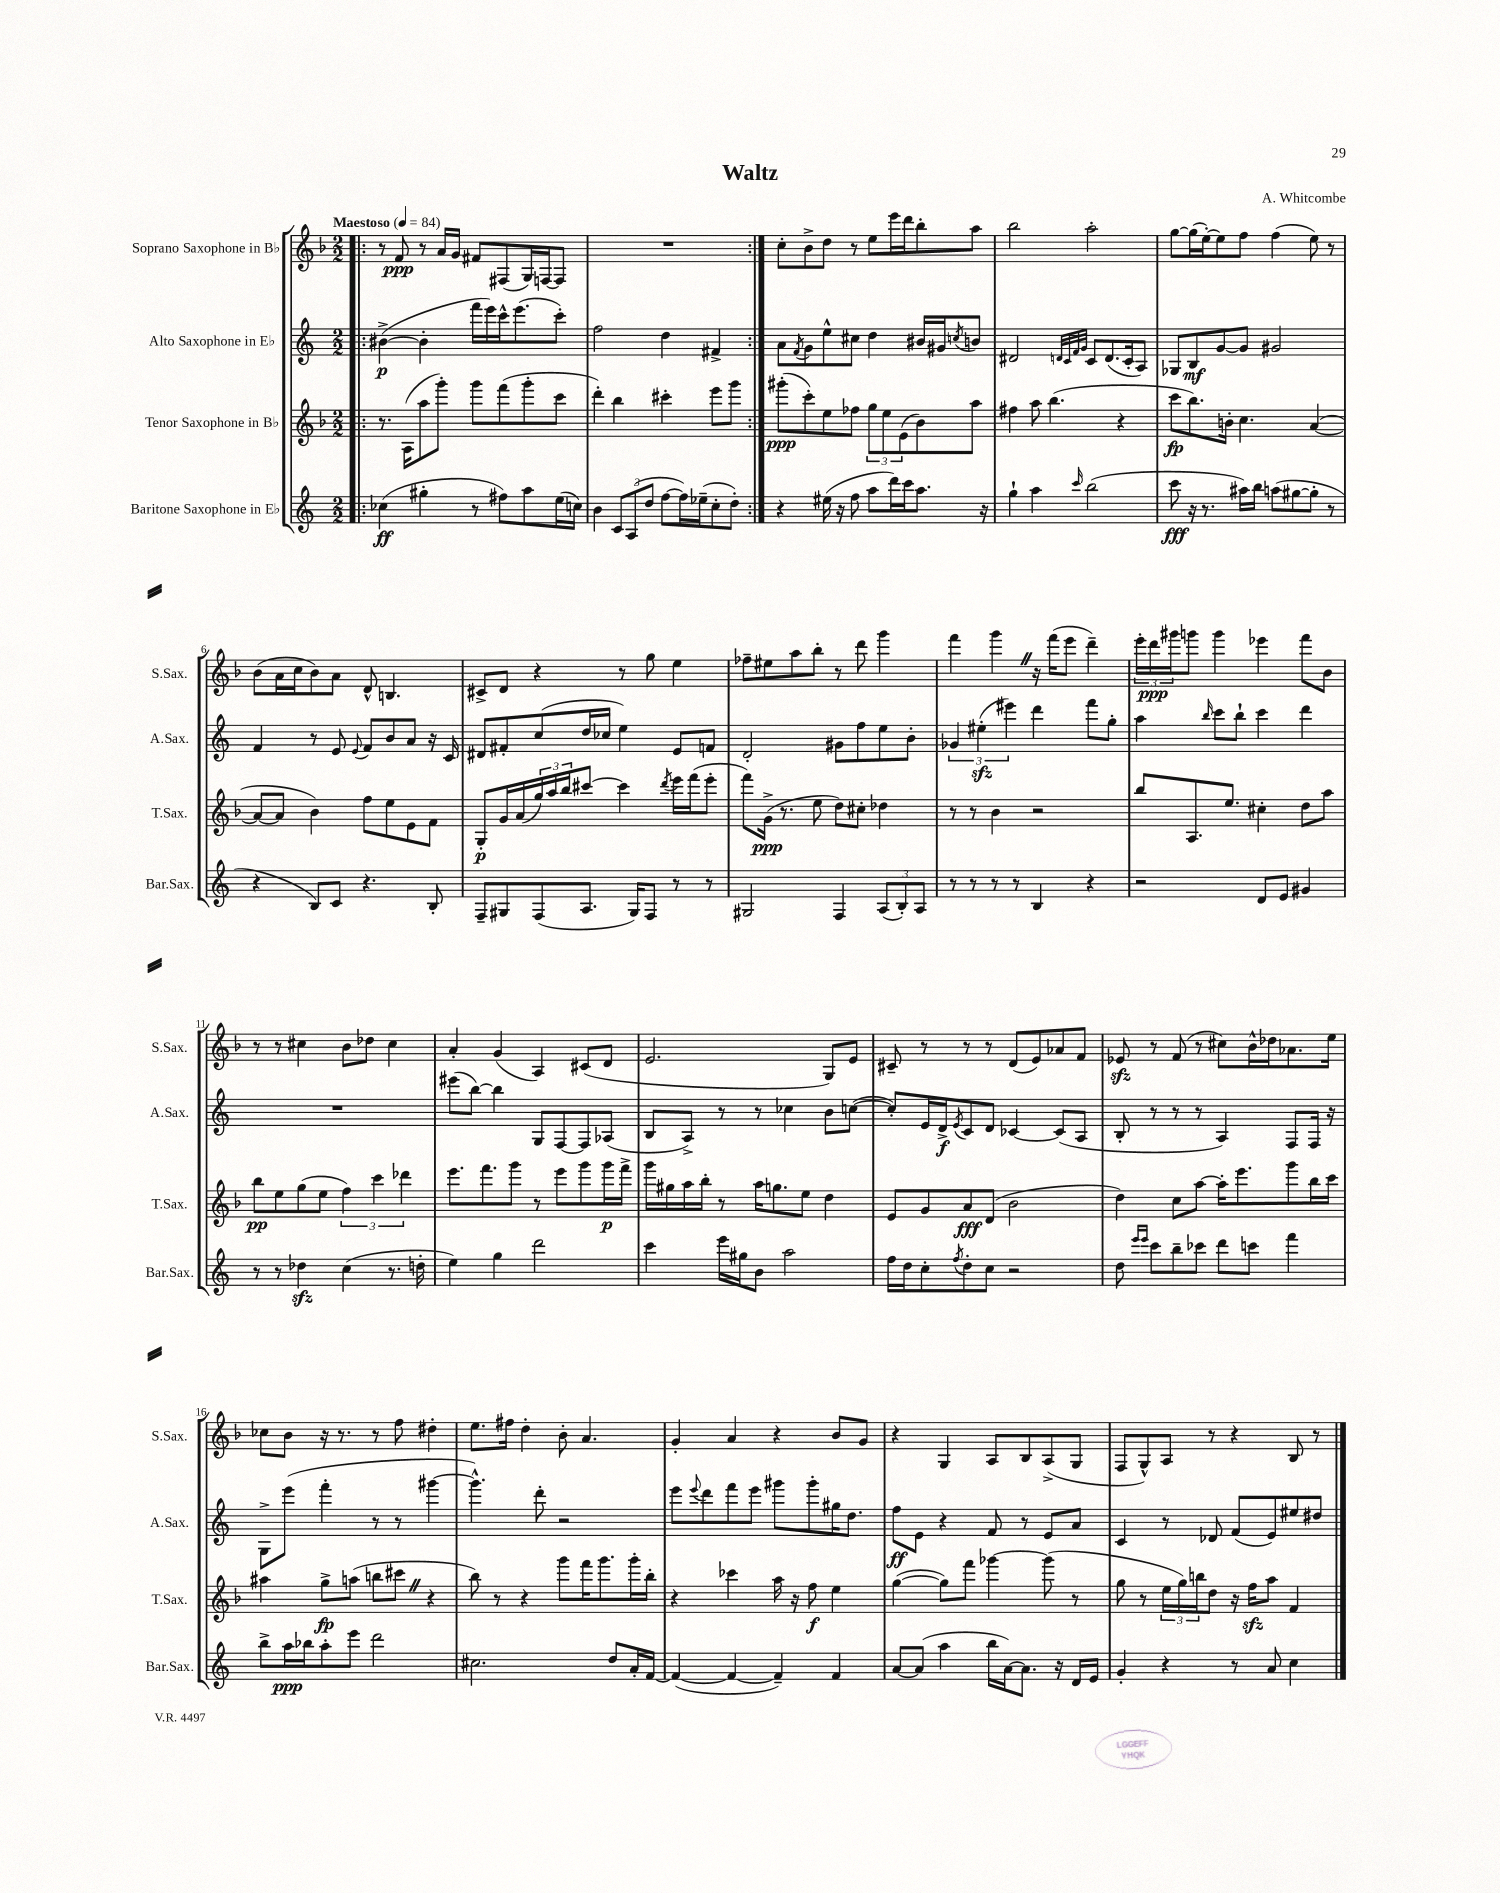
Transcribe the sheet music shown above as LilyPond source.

\header { title = "Waltz" composer = "A. Whitcombe" }
<<
\new StaffGroup <<
\new Staff = "s0" \with { instrumentName = "Soprano Saxophone in Bb" shortInstrumentName = "S.Sax." } {
    \clef treble \key f \major \numericTimeSignature \time 2/2 \tempo "Maestoso" 4 = 84
    \repeat volta 2 { \bar ".|:" r8 f'8\ppp r8 a'16 g'16 fis'8 fis8( g16) f16~ f8 |
    R1 | }
    c''8-. bes'8-> d''8 r8 e''8 e'''16 d'''16 bes''8-. a''8 |
    bes''2 a''2-. |
    g''8~ g''16( e''16~-.) e''8 f''8 f''4( e''8) r8 |
    bes'8( a'16 c''16 bes'8) a'8 d'8-^ b4. |
    cis'8-> d'8 r4 r8 g''8 e''4 |
    fes''8-- eis''8 a''8 bes''8-. r8 d'''8 g'''4 |
    f'''4 g'''4 \once \override BreathingSign.text = \markup { \musicglyph "scripts.caesura.straight" } \breathe r16 f'''16( e'''8 d'''4--) |
    \tuplet 3/2 { e'''16-. d'''16\ppp gis'''16 } g'''8 g'''4 ees'''4 f'''8 bes'8 |
    r8 r8 cis''4 bes'8 des''8 cis''4 |
    a'4-. g'4( a4) cis'8( d'8 |
    e'2. g8) e'8 |
    cis'8-- r8 r8 r8 d'8( e'8) aes'8 f'8 |
    ees'8\sfz r8 f'8( r8 cis''8) bes'16-^ des''16 aes'8. e''16 |
    ces''8 bes'8 r16 r8. r8 f''8 dis''4-. |
    e''8. fis''16 d''4-. bes'8-. a'4. |
    g'4-. a'4 r4 bes'8 g'8 |
    r4 g4 a8 bes8 a8->( g8 |
    f8 g8-^) a8 r8 r4 bes8 r8 \bar "|." |
}
\new Staff = "s1" \with { instrumentName = "Alto Saxophone in Eb" shortInstrumentName = "A.Sax." } {
    \clef treble \key c \major \numericTimeSignature \time 2/2
    \repeat volta 2 { \bar ".|:" bis'4~->\p( bis'4-. f'''16 e'''16) c'''16-^ e'''8.( c'''8-.) |
    f''2 d''4 fis'4-> | }
    a'8 \acciaccatura { f'8 } g'8 e''8-^ cis''8 d''4 bis'16 gis'16 \acciaccatura { c''8 } b'8 |
    dis'2 \grace { d'32 c'32 f'32 g'32 } c'8 d'8.( c'16-. a8) |
    ges8 b8\mf g'8~ g'8 gis'2 |
    f'4 r8 e'8 \appoggiatura { e'8 } f'8 b'8 a'8 r16 c'16 |
    dis'8 fis'8-. c''8( d''16 ces''16 e''4) e'8 f'8 |
    d'2-. gis'8 f''8 e''8 b'8-. |
    \tuplet 3/2 { ges'4 eis''4-.\sfz( eis'''4) } d'''4 f'''8 g''8-. |
    a''4 \grace { b''16 } c'''8 b''8-! c'''4 d'''4 |
    R1 |
    eis'''8( b''8~) b''4 g8 f8~ f8 aes8( |
    b8 a8->) r8 r8 ces''4 b'8 c''8~( |
    c''8-.) e'16 d'16->\f \acciaccatura { e'8 } c'8 d'8 ces'4~ ces'8( a8 |
    b8-. r8 r8 r8 a4) f8 f16 r16 |
    g8-> e'''8( f'''4-. r8 r8 gis'''4~ |
    gis'''4.-^) d'''8-. r2 |
    e'''8 \appoggiatura { e'''8 } d'''8 f'''8 e'''8 gis'''8 gis'''8-. gis''16 d''8. |
    f''8\ff e'8 r4 f'8 r8 e'8 a'8 |
    c'4 r8 des'8 f'8( e'8) eis''8 dis''8 \bar "|." |
}
\new Staff = "s2" \with { instrumentName = "Tenor Saxophone in Bb" shortInstrumentName = "T.Sax." } {
    \clef treble \key f \major \numericTimeSignature \time 2/2
    \repeat volta 2 { \bar ".|:" r8. a16( a''8 g'''8-.) g'''8 f'''8( g'''8-. c'''8 |
    d'''4-.) bes''4 cis'''4-. e'''8 g'''8 | }
    gis'''8-.\ppp( c'''8-.) e''8 fes''8 \tuplet 3/2 { g''8 e''8 e'8( } bes'8) a''8 |
    fis''4 a''8 bes''4.( r4 |
    c'''8\fp bes''8.) b'16-. c''4. a'4~( |
    a'8~ a'8 bes'4) f''8 e''8 e'8 f'8 |
    g8-.\p g'16 a'16( \tuplet 3/2 { g''16) a''16 bes''16 } cis'''8~ cis'''4 \acciaccatura { d'''8 } e'''16 f'''16( e'''8-. |
    f'''8) g'16->\ppp( r8. e''8 d''8) cis''8-. des''4 |
    r8 r8 bes'4 r2 |
    bes''8 a8. e''8. cis''4-. d''8 a''8 |
    bes''8\pp e''8 g''8( e''8 \tuplet 3/2 { f''4) c'''4 des'''4 } |
    e'''8. f'''8. g'''8 r8 e'''8 g'''8 g'''16\p f'''16-> |
    g'''16 gis''16 a''16 bes''16-. r8 a''16 g''8. e''8 d''4 |
    e'8 g'8 a'8\fff d'8( bes'2 |
    d''4) c''8 a''8~ a''16-. e'''8. g'''8 bes''16 c'''16 |
    ais''4 g''8->\fp a''8( b''8 cis'''8 \once \override BreathingSign.text = \markup { \musicglyph "scripts.caesura.straight" } \breathe r4 |
    bes''8) r8 r4 g'''8 f'''16 g'''8. g'''16-. bes''16-. |
    r4 ces'''4 a''16 r16 f''8\f e''4 |
    g''4~( g''8) f'''8 ges'''4~ ges'''8( r8 |
    g''8 r8 \tuplet 3/2 { e''16 g''16) b''16 } d''8 r16 f''16\sfz a''8 f'4 \bar "|." |
}
\new Staff = "s3" \with { instrumentName = "Baritone Saxophone in Eb" shortInstrumentName = "Bar.Sax." } {
    \clef treble \key c \major \numericTimeSignature \time 2/2
    \repeat volta 2 { \bar ".|:" ces''4\ff( gis''4-. r8 fis''8) a''8 e''16( c''16) |
    b'4 \tuplet 3/2 { c'8 a8( d''8 } f''8~ f''16) ees''16--( c''8-. d''8-.) | }
    r4 eis''16( r16 f''8 a''8 d'''16) c'''16 a''8. r16 |
    g''4-! a''4 \grace { c'''16 } b''2( |
    c'''8\fff r16 r8. ais''16) b''16 a''8( gis''8~ gis''8-. r8 |
    r4 b8) c'8 r4. b8-. |
    f8-- gis8 f8( a8. gis16) f8 r8 r8 |
    gis2 f4 \tuplet 3/2 { a8( b8-.) a8 } |
    r8 r8 r8 r8 b4 r4 |
    r2 d'8 e'8 gis'4 |
    r8 r8 des''4\sfz c''4( r8. d''16-. |
    e''4) g''4 d'''2 |
    c'''4 e'''16 gis''16 b'8 a''2 |
    f''16 d''16 c''8-. \acciaccatura { f''8 } d''8-. c''8 r2 |
    d''8 \grace { e'''16 e'''16 } c'''8 b''8-- ces'''8 d'''8 c'''8 f'''4 |
    b''8-> a''16\ppp bes''16 a''8-. e'''8 d'''2 |
    cis''2. d''8 a'16-. f'16~ |
    f'4~( f'4~ f'4--) f'4 |
    a'8~ a'8( a''4 b''16 a'16~) a'8. r16 d'16 e'16 |
    g'4-. r4 r8 a'8 c''4 \bar "|." |
}
>>
>>
